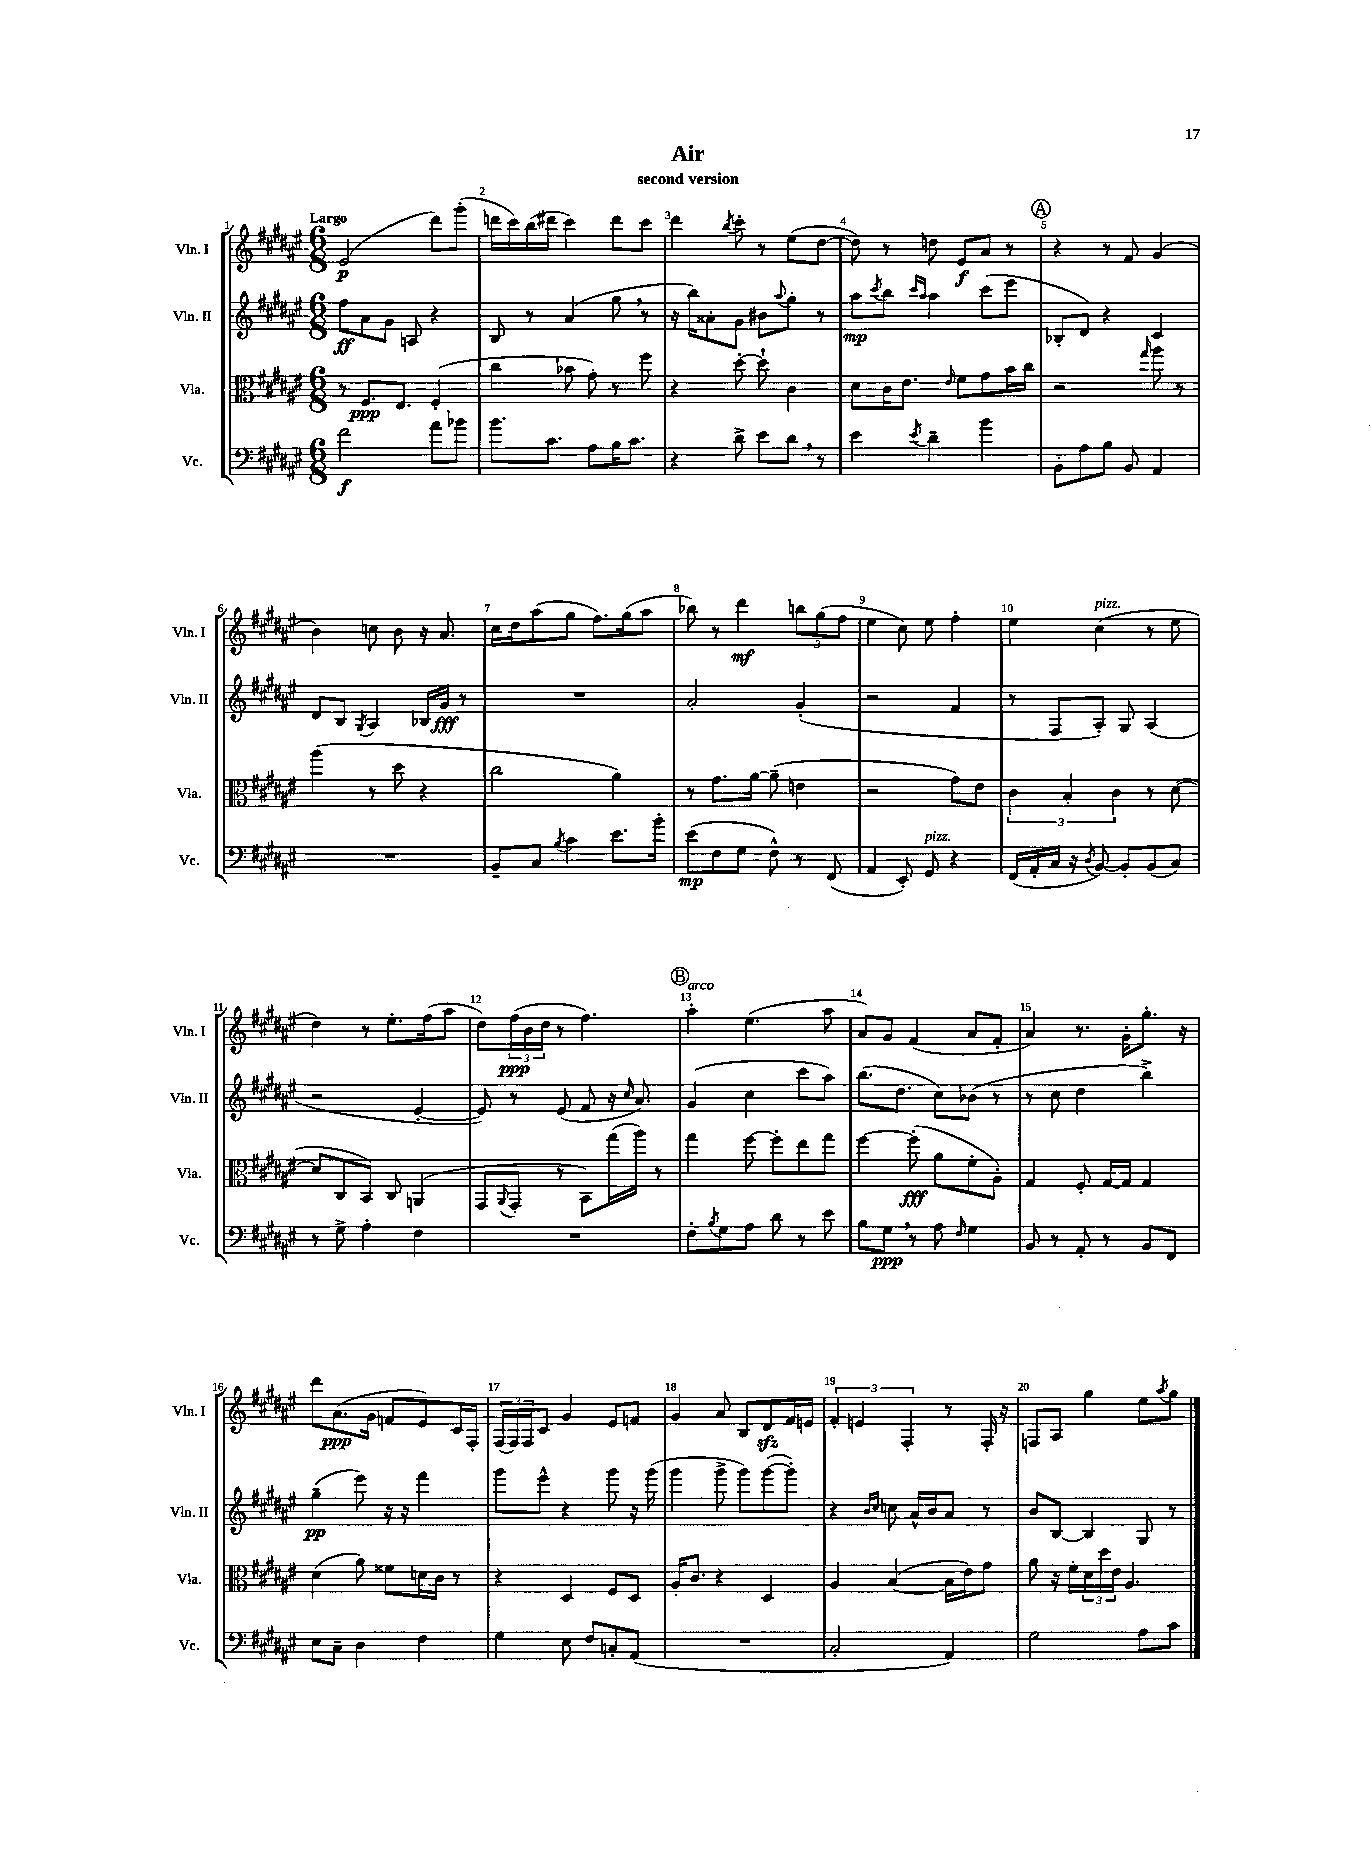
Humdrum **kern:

**kern	**dynam	**kern	**dynam	**kern	**dynam	**kern	**dynam
*part4	*part4	*part3	*part3	*part2	*part2	*part1	*part1
*staff4	*staff4	*staff3	*staff3	*staff2	*staff2	*staff1	*staff1
*I"Vc.	*	*I"Vla.	*	*I"Vln. II	*	*I"Vln. I	*
*I'Vc.	*	*I'Vla.	*	*I'Vln. II	*	*I'Vln. I	*
*clefF4	*	*clefC3	*	*clefG2	*	*clefG2	*
*k[f#c#g#d#a#e#]	*	*k[f#c#g#d#a#e#]	*	*k[f#c#g#d#a#e#]	*	*k[f#c#g#d#a#e#]	*
*M6/8	*	*M6/8	*	*M6/8	*	*M6/8	*
=1	=1	=1	=1	=1	=1	=1	=1
!	!	!	!	!	!	!LO:TX:a:B:t=Largo	!
2f#\	f	8r	.	8ff#\L	ff	(2e#/	p
.	.	8.F#/L	ppp	8a#\	.	.	.
.	.	.	.	8g#\J	.	.	.
.	.	8.E#/J	.	.	.	.	.
.	.	.	.	8An/	.	.	.
8a#\L	.	(4F#'/	.	4r	.	8ddd#\L)	.
8b-X\J	.	.	.	.	.	(8ggg#'\J	.
=2	=2	=2	=2	=2	=2	=2	=2
8.b\L	.	4cc#\	.	8B/	.	16dddn\LL	.
.	.	.	.	.	.	16ccc#\)	.
.	.	.	.	8r	.	(16bb\	.
8.c#\J	.	.	.	.	.	16ddd#X\JJ	.
.	.	8b-X\	.	(4a#/	.	4ccc#\)	.
8A#\L	.	8g#'\)	.	.	.	.	.
16B\K	.	8r	.	8gg#,\	.	8ddd#\L	.
8.c#\J	.	.	.	.	.	.	.
.	.	8ff#\	.	8r	.	8ccc#\J	.
=3	=3	=3	=3	=3	=3	=3	=3
4r	.	4r	.	16r	.	4ddd#\	.
.	.	.	.	16bb\KL)	.	.	.
.	.	.	.	8a##X'\	.	.	.
.	.	.	.	.	.	8qbb/	.
8d#^\	.	[8dd#'\	.	8g#\J	.	8ccc#'\	.
8e#\L	.	8dd#`\]	.	8b#X\L	.	8r	.
.	.	.	.	8qqaa#/	.	.	.
8d#,\J	.	4c#\	.	8gg#'\J	.	(8ee#\L	.
8r	.	.	.	8r	.	[8dd#\J	.
=4	=4	=4	=4	=4	=4	=4	=4
4e#\	.	8d#\L	.	8aa#\L	mp	8dd#\])	.
.	.	.	.	8qccc#/	.	.	.
.	.	16c#\K	.	8bb\J	.	8r	.
.	.	8.e#\J	.	.	.	.	.
.	.	.	.	16qqccc#/LL	.	.	.
8qe#/	.	.	.	16qqaa#/JJ	.	.	.
4d#~\	.	.	.	4aa#\	.	8ddn\	.
.	.	16qqe#/	.	.	.	.	.
.	.	8f#\L	.	.	.	8e#/L	f
4b\	.	8g#\	.	(8ccc#\L	.	8a#/J	.
.	.	16b\L	.	8eee#\J	.	8r	.
.	.	16cc#\JJ	.	.	.	.	.
!!LO:REH:place=s1:t=A
=5	=5	=5	=5	=5	=5	=5	=5
8BB'\L	.	2r	.	8B-X'/L	.	4r	.
8A#\	.	.	.	8d#/J)	.	.	.
8B\J	.	.	.	4r	.	8r	.
8BB/	.	.	.	.	.	8f#/	.
.	.	16qqgg#/	.	.	.	.	.
4AA#/	.	8aa#\	.	4c#/	.	(4g#/	.
.	.	8r	.	.	.	.	.
!!LO:LB:g=z
=6	=6	=6	=6	=6	=6	=6	=6
2.r	.	(4aa#\	.	8d#/L	.	4b\)	.
.	.	.	.	8B/J	.	.	.
.	.	.	.	8qG#/	.	.	.
.	.	8r	.	4A#/	.	8ccn\	.
.	.	8dd#\	.	.	.	8b\	.
.	.	4r	.	16B-X/LL	.	16r	.
.	.	.	.	16g#/JJ	fff	8.a#/	.
.	.	.	.	8r	.	.	.
=7	=7	=7	=7	=7	=7	=7	=7
8BB~/L	.	2cc#\	.	2.r	.	16cc#\LL	.
.	.	.	.	.	.	16dd#\J	.
8C#/J	.	.	.	.	.	(8aa#\	.
8qB/	.	.	.	.	.	.	.
4c#\	.	.	.	.	.	8gg#\J	.
.	.	.	.	.	.	8.ff#\L)	.
8.e#\L	.	4a#\)	.	.	.	.	.
.	.	.	.	.	.	(16gg#\k	.
.	.	.	.	.	.	8aa#\J	.
16b'\Jk	.	.	.	.	.	.	.
=8	=8	=8	=8	=8	=8	=8	=8
(8e#\L	mp	8r	.	2a#'/	.	8bb-X\)	.
8F#\	.	8.g#\L	.	.	.	8r	.
8G#\J	.	.	.	.	.	4ddd#\	mf
.	.	[16a#\Jk	.	.	.	.	.
8F#^^\)	.	(8a#~\]	.	.	.	.	.
8r	.	4en\	.	(4g#'/	.	12bbn\L	.
.	.	.	.	.	.	(12gg#\	.
(8FF#/	.	.	.	.	.	.	.
.	.	.	.	.	.	12ff#\J	.
=9	=9	=9	=9	=9	=9	=9	=9
4AA#/	.	2r	.	2r	.	4ee#\	.
8EE#'/)	.	.	.	.	.	8cc#\)	.
!LO:TX:a:i:t=pizz.	!	!	!	!	!	!	!
8GG#/	.	.	.	.	.	8ee#\	.
4r	.	8g#\L)	.	4f#/	.	4ff#'\	.
.	.	8e#\J	.	.	.	.	.
=10	=10	=10	=10	=10	=10	=10	=10
(16FF#/LL	.	6c#\	.	8r	.	4ee#\	.
16AA#'/	.	.	.	.	.	.	.
16C#/JJ	.	.	.	8F#/L	.	.	.
.	.	6B'/	.	.	.	.	.
16r	.	.	.	.	.	.	.
8qD#/	.	.	.	.	.	.	.
!	!	!	!	!	!	!LO:TX:a:i:t=pizz.	!
[8BB/)	.	.	.	8A#'/J)	.	(4cc#\	.
.	.	6c#\	.	.	.	.	.
8BB'/L]	.	.	.	8G#/	.	.	.
(8BB/	.	8r	.	(4A#/	.	8r	.
8C#/J)	.	([8d#\	.	.	.	8ee#\	.
!!LO:LB:g=z
=11	=11	=11	=11	=11	=11	=11	=11
8r	.	8d#/L]	.	2r	.	4dd#\)	.
8G#^\	.	8C#/	.	.	.	.	.
4A#'\	.	8BB/J)	.	.	.	8r	.
.	.	8C#/	.	.	.	8.ee#'\L	.
4F#\	.	(4AAn/	.	[4e#'/	.	.	.
.	.	.	.	.	.	(16ff#\k	.
.	.	.	.	.	.	8aa#\J	.
=12	=12	=12	=12	=12	=12	=12	=12
2.r	.	8GG#/L	.	8e#/])	.	8dd#\L)	.
.	.	8qqAA#/	.	.	.	.	.
.	.	8GG#'/J	.	8r	.	(24ff#\L	ppp
.	.	.	.	.	.	24b\	.
.	.	.	.	.	.	24dd#\JJ	.
.	.	8r	.	(8e#/	.	8r	.
.	.	8BB\L)	.	8f#/	.	4.ff#\)	.
.	.	(16gg#\L	.	16r	.	.	.
.	.	.	.	16qqcc#/	.	.	.
.	.	16aa#\JJ)	.	8.a#/)	.	.	.
.	.	8r	.	.	.	.	.
!!LO:REH:place=s1:t=B
=13	=13	=13	=13	=13	=13	=13	=13
!	!	!	!	!	!	!LO:TX:a:i:t=arco	!
8F#'\L	.	4gg#\	.	(4g#/	.	4aa#'\	.
8qB/	.	.	.	.	.	.	.
8G#\	.	.	.	.	.	.	.
8A#\J	.	[8ff#\	.	4cc#\	.	(4.ee#\	.
8d#\	.	8ff#'\L]	.	.	.	.	.
8r	.	8ee#\	.	8ccc#\L	.	.	.
8e#\	.	8gg#\J	.	8aa#\J)	.	8aa#\	.
=14	=14	=14	=14	=14	=14	=14	=14
8B\L	.	[4ff#\	.	(8.bb\L	.	8a#/L)	.
8G#,\J	ppp	.	.	.	.	8g#/J	.
.	.	.	.	8.dd#\J	.	.	.
8r	.	(8ff#'\]	fff	.	.	(4f#/	.
8A#\	.	8a#\L	.	8cc#\L)	.	.	.
16qqF#/	.	.	.	.	.	.	.
4G#\	.	8f#'\	.	(8b-X\J	.	8a#/L	.
.	.	8A#'\J)	.	8r	.	8f#'/J	.
=15	=15	=15	=15	=15	=15	=15	=15
8BB/	.	4G#/	.	8r	.	4a#/)	.
8r	.	.	.	8cc#\	.	.	.
8AA#'/	.	8F#'/	.	4dd#\	.	8.r	.
8r	.	[16G#/LL	.	.	.	.	.
.	.	16G#/JJ]	.	.	.	16g#'\KL	.
8BB/L	.	4G#/	.	4bb^\)	.	8.gg#'\J	.
8FF#/J	.	.	.	.	.	.	.
.	.	.	.	.	.	16r	.
!!LO:LB:g=z
=16	=16	=16	=16	=16	=16	=16	=16
8E#\L	.	(4d#\	.	(4gg#~\	pp	8ddd#\L	.
8C#~\J	.	.	.	.	.	(8.a#\	ppp
4D#\	.	8a#\)	.	8eee#\)	.	.	.
.	.	.	.	.	.	16g#\Jk	.
.	.	8f##X\L	.	16r	.	8fn/L	.
.	.	.	.	16r	.	.	.
4F#\	.	16dn\L	.	4fff#\	.	8e#/)	.
.	.	16c#\JJ	.	.	.	.	.
.	.	8r	.	.	.	16c#/L	.
.	.	.	.	.	.	16F#'/JJ	.
=17	=17	=17	=17	=17	=17	=17	=17
4G#\	.	4r	.	8ggg#\L	.	(24F#/LL	.
.	.	.	.	.	.	24F#/)	.
.	.	.	.	.	.	24F#/J	.
.	.	.	.	8eee#^^\J	.	8c#/J	.
8E#\	.	4D#/	.	4r	.	4g#/	.
8F#/L	.	.	.	.	.	.	.
8Cn'/	.	8F#/L	.	8ggg#\	.	8e#/L	.
(8AA#/J	.	8D#/J	.	16r	.	8fn/J	.
.	.	.	.	(16ggg#\	.	.	.
=18	=18	=18	=18	=18	=18	=18	=18
2.r	.	16A#'/KL	.	4ggg#\	.	4g#/	.
.	.	8.c#/J	.	.	.	.	.
.	.	4r	.	8ggg#^\	.	8a#/	.
.	.	.	.	8ggg#\L)	.	8B/L	.
.	.	4D#/	.	([8ggg#\	.	8d#zz/	.
.	.	.	.	8ggg#'\J])	.	16f#/L	.
.	.	.	.	.	.	16en/JJ	.
=19	=19	=19	=19	=19	=19	=19	=19
2C#'/	.	4A#/	.	4r	.	6f#'/	.
.	.	.	.	.	.	6en/	.
.	.	.	.	16qqb/LL	.	.	.
.	.	.	.	16qqcc#/JJ	.	.	.
.	.	([4B/	.	8ccn\	.	.	.
.	.	.	.	.	.	6F#'/	.
.	.	.	.	16a#^^/LL	.	.	.
.	.	.	.	16b/J	.	.	.
4AA#/)	.	16B\LL]	.	8a#/J	.	8r	.
.	.	16e#\J)	.	.	.	.	.
.	.	8g#\J	.	8r	.	16F#'/	.
.	.	.	.	.	.	16r	.
=20	=20	=20	=20	=20	=20	=20	=20
2G#\	.	8a#\	.	8b/L	.	8Fn/L	.
.	.	16r	.	[8B/J	.	8A#/J	.
.	.	16f#'\LL	.	.	.	.	.
.	.	24d#\	.	4B/]	.	4gg#\	.
.	.	24dd#\	.	.	.	.	.
.	.	24e#\JJ	.	.	.	.	.
.	.	4.A#/	.	.	.	.	.
8A#\L	.	.	.	8G#/	.	8ee#\L	.
.	.	.	.	.	.	8qaa#/	.
8c#\J	.	.	.	8r	.	8gg#\J	.
==	==	==	==	==	==	==	==
*-	*-	*-	*-	*-	*-	*-	*-
